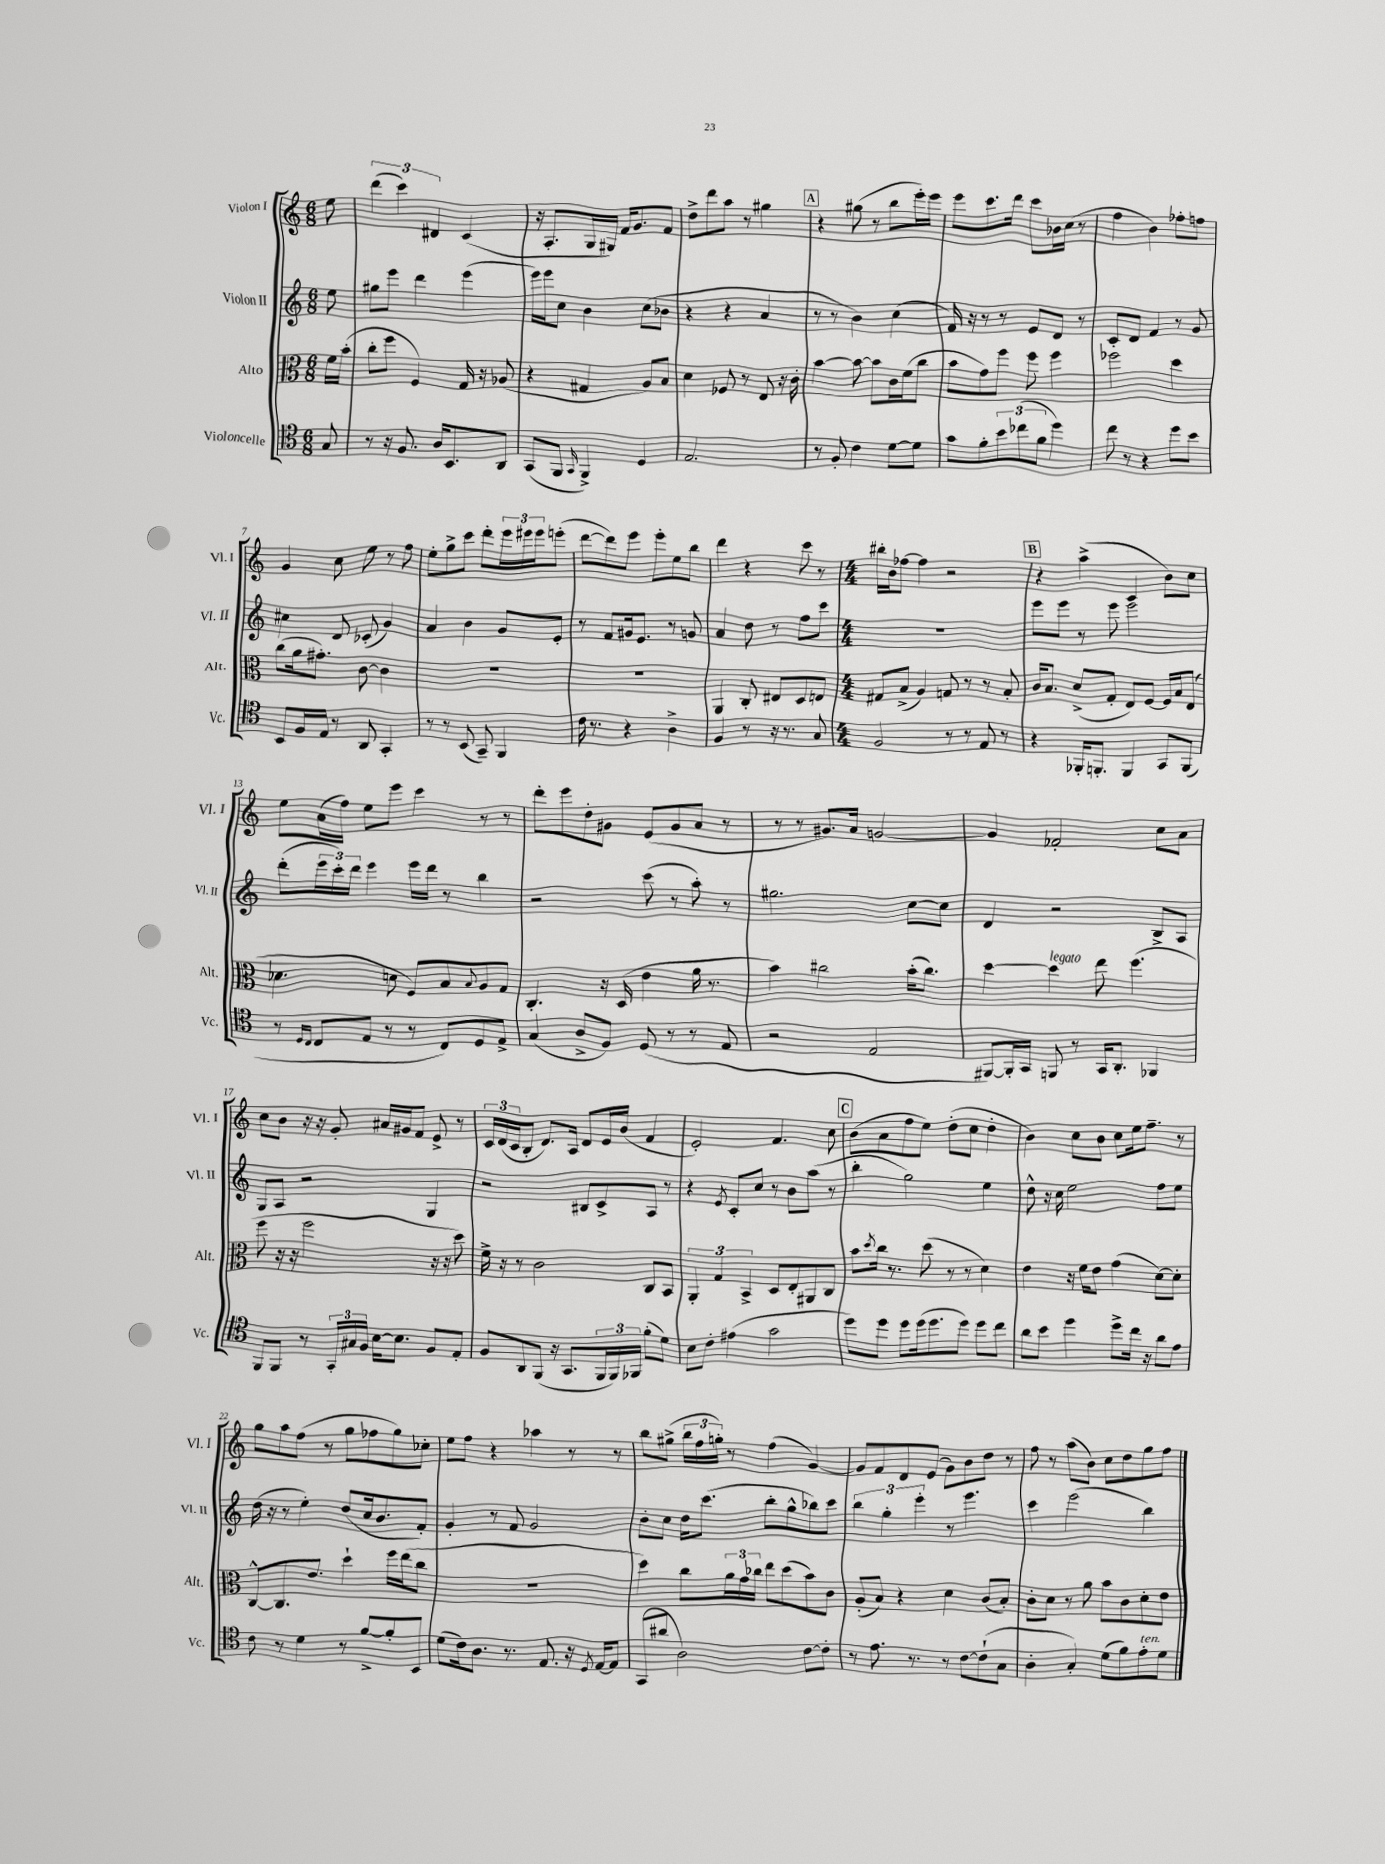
<<
\new StaffGroup <<
\new Staff = "s0" \with { instrumentName = "Violon I" shortInstrumentName = "Vl. I" } {
    \clef treble \key c \major \numericTimeSignature \time 6/8 \partial 8
    e''8 |
    \tuplet 3/2 { d'''4( c'''4) dis'4 } c'4( |
    r16 a8.-. g16 gis16) f'16 g'8. f'8 |
    d''8-> d'''8 a''8 r8 gis''4 |
    \mark \markup { \box "A" } r4 gis''8( r8 b''8 e'''16-.) e'''16 |
    e'''8 c'''8. d'''16 c'''8 bes'16 c''16( r8 |
    f''4 b'4) fes''8-. f''8 |
    g'4 c''8 e''8 r8 f''8 |
    e''8-. g''8-> c'''8 d'''8-. \tuplet 3/2 { e'''16 eis'''16 eis'''16 } e'''8-.( |
    d'''8~ d'''8) e'''8 e'''8-. e''8 b''8 |
    d'''4 r4 c'''8 r8 |
    \numericTimeSignature \time 4/4 bis''16-. b'16 fes''8~ fes''4 r2 |
    \mark \markup { \box "B" } r4 a''4->( c'4 b'8) c''8 |
    e''8 a'16( f''16) e''8 e'''8 c'''4 r8 r8 |
    d'''8-. e'''8 d''8-. gis'8 e'8( gis'8 a'8 r8 |
    r8 r8 gis'8.) a'16 g'2~ |
    g'4 fes'2-. c''8 a'8 |
    c''8 b'8 r16 r16 g'8-. ais'16 gis'16 f'8 e'8-> r8 |
    \tuplet 3/2 { c'16 d'16( c'16 } b8-. d'8.) a16 d'8 e'16 b'16( f'4 |
    e'2-.) f'4. c''8 |
    \mark \markup { \box "C" } b'8( a'8 f''8 e''8) d''8-.( c''8 d''4-. |
    b'4) c''8 b'8 c''8 e''16 f''8.-- r8 |
    g''8 a''8 f''8( r8 g''8 fes''8 g''8) ces''8-. |
    e''8 f''8 r4 aes''4 r8 r8 |
    b''8 gis''8->( \tuplet 3/2 { b''16 f''16 g''16-.) } r8 f''4( g'4~) |
    g'8 f'8 d'8 e'8( g'8) b'8 d''8 r8 |
    f''8 r8 a''8( b'8) c''8 d''8 g''8 f''8 \bar "|." |
}
\new Staff = "s1" \with { instrumentName = "Violon II" shortInstrumentName = "Vl. II" } {
    \clef treble \key c \major \numericTimeSignature \time 6/8 \partial 8
    e''8 |
    gis''8 e'''8 d'''4 e'''4( |
    e'''16) e'''16 c''8 b'4 c''8( bes'8 |
    r4 r4 a'4 |
    \mark \markup { \box "A" } r8 r8 b'4) c''4( |
    f'16) r16 r8 r8 e'8 d'8 r8 |
    c'8-. d'8 f'4 r8 g'8 |
    cis''4 d'8 ces'8-.( g'4) |
    a'4 b'4 g'8 e'8-. |
    r8 f'8 gis'16 e'8. r8 g'8 |
    a'4 d''8 r8 f''8 c'''8 |
    \numericTimeSignature \time 4/4 R1 |
    \mark \markup { \box "B" } e'''8 e'''8 r8 e'''8 e'''2 |
    d'''8-.( \tuplet 3/2 { e'''16 c'''16-.) d'''16 } e'''4 e'''16 d'''16 r8 b''4 |
    r2 c'''8( r8 a''8-.) r8 |
    gis''2. c''8~ c''8 |
    d'4 r2 b8-> a8 |
    g8 a8 r2 g4 |
    r2 bis8 c'8-> a8 r8 |
    r4 \acciaccatura { e'8 } c'8-. c''8 r8 b'8 a''8( r8 |
    \mark \markup { \box "C" } b''4-. g''2) e''4 |
    d''8-^ r16 c''16 e''2 f''8 e''8 |
    d''16( r16 r8 e''4-.) d''8( c''16 b'8. f'8-.) |
    g'4-. r8 f'8 g'2 |
    b'8-. c''8 d''16 c'''8.( b''8-. g''8-^ bes''8) c'''8 |
    \tuplet 3/2 { b''4 g''4-. e'''4-. } r8 e'''4. |
    c'''4 e'''2( b''4) \bar "|." |
}
\new Staff = "s2" \with { instrumentName = "Alto" shortInstrumentName = "Alt." } {
    \clef alto \key c \major \numericTimeSignature \time 6/8 \partial 8
    f'16 b'16-.( |
    c''8-. f''8 f4) g16 r16 aes8( |
    r4 gis4 a8) b8 |
    d'4 fes8 r8 e8 r16 c'16-. |
    \mark \markup { \box "A" } b'4~ b'8~ b'8 c'16 f'16( c''8 |
    b'8 g'8) f''8 f''8 f''4 |
    fes''2 d''4 |
    c''8( a'16 gis'8.-.) c'8~ c'4 |
    R2. |
    R2. |
    a,4 c8-. eis8 d8 e8 |
    \numericTimeSignature \time 4/4 gis8 b8->( a4) g8 r8 r8 b8-. |
    \mark \markup { \box "B" } c'16 b8. d'8->( g8-. e8) f8~ f16 b16 e8( |
    des'4. d'8 f8) b8 \appoggiatura { b8 } a8 g8 |
    c4.-. r16 d16( e'4 a'16 r8. |
    b'4) cis''2 b'16-.( cis''8.) |
    d''4~ d''4^\markup { \italic "legato" } e''8 f''4.( |
    f''8 r16 r16 f''2 r16 r16 d''8) |
    f'16-> r16 r8 c'2 c8 b,8 |
    \tuplet 3/2 { a,4-. g4 b,4-> } d8 e8-. ais,8 c8 |
    \mark \markup { \box "C" } b'8 \acciaccatura { d''8 } c''16 r8. d''8( r8 r8 d'4) |
    e'4 r16 f'16 e'8 g'4( d'8~) d'8-. |
    c8~-^ c8. e'8. d''4-! f''16 e''16( c''8 |
    R1 |
    d''4) c''8 \tuplet 3/2 { a'16 g'16 ces''16 } e''8 d''8( b'8) c'8 |
    a8-.( b8) r4 d'4 c'8( b8-.) |
    c'8-. d'8 r8 a'8 b'8 c'8 d'8-. e'8 \bar "|." |
}
\new Staff = "s3" \with { instrumentName = "Violoncelle" shortInstrumentName = "Vc." } {
    \clef tenor \key c \major \numericTimeSignature \time 6/8 \partial 8
    g8 |
    r8 r16 f8. a16 b,8. a,8 |
    g,8( f,8 \grace { g,16 } f,4->) d4 |
    e2. |
    \mark \markup { \box "A" } r8 f8-. c'4 d'8~ d'8 |
    g'8 f'8-. \tuplet 3/2 { b'8 ces''8( f'8 } d''4) |
    c''8 r8 r4 d''8 b'8 |
    b,8 f16 e16 r8 a,8 g,4-. |
    r8 r8 b,8( g,8--) f,4 |
    c'16 r8. r4 a4-> |
    f4 r8 r16 r8. g8 |
    \numericTimeSignature \time 4/4 f2 r8 r8 e8 r8 |
    \mark \markup { \box "B" } r4 fes,16-. f,8.-. f,4 g,8 f,8( |
    r8 \grace { d16 c16 } c8 e8 r8 r8 c8) d8 e8-> |
    g4( a8-> f8) d8( r8 r8 e8 |
    r2 e2 |
    fis,8~) fis,16-. g,16 f,8 r8 g,16 a,8.-. fes,4 |
    f,8 f,8 r8 \tuplet 3/2 { g,16-. gis16 f16 } b16~ b8. f8 e8-. |
    f8 a,8 f,8( r16 g,8. \tuplet 3/2 { f,16 f,16) fes,16 } f'8-.( d'8) |
    b8 c'8-. eis'4( g'2 |
    \mark \markup { \box "C" } d''8) d''8 d''8 d''16( d''8. d''8) d''8 c''8 |
    a'8 b'8 d''4 d''8-> c''16 r16 a'8 e'8 |
    c'8 r8 d'4 r8 f'8~-> f'8-. b,8 |
    d'8( c'16) a8. r8. e8. r16 \acciaccatura { d8 } e16~ e8 |
    g,8( ais'8 a2) c'8~ c'8-. |
    r8 e'8. r8. r8 c'8~ c'8-!( g8 |
    a4-. g4-.) d'8( f'8) e'8-.^\markup { \italic "ten." } d'8 \bar "|." |
}
>>
>>
